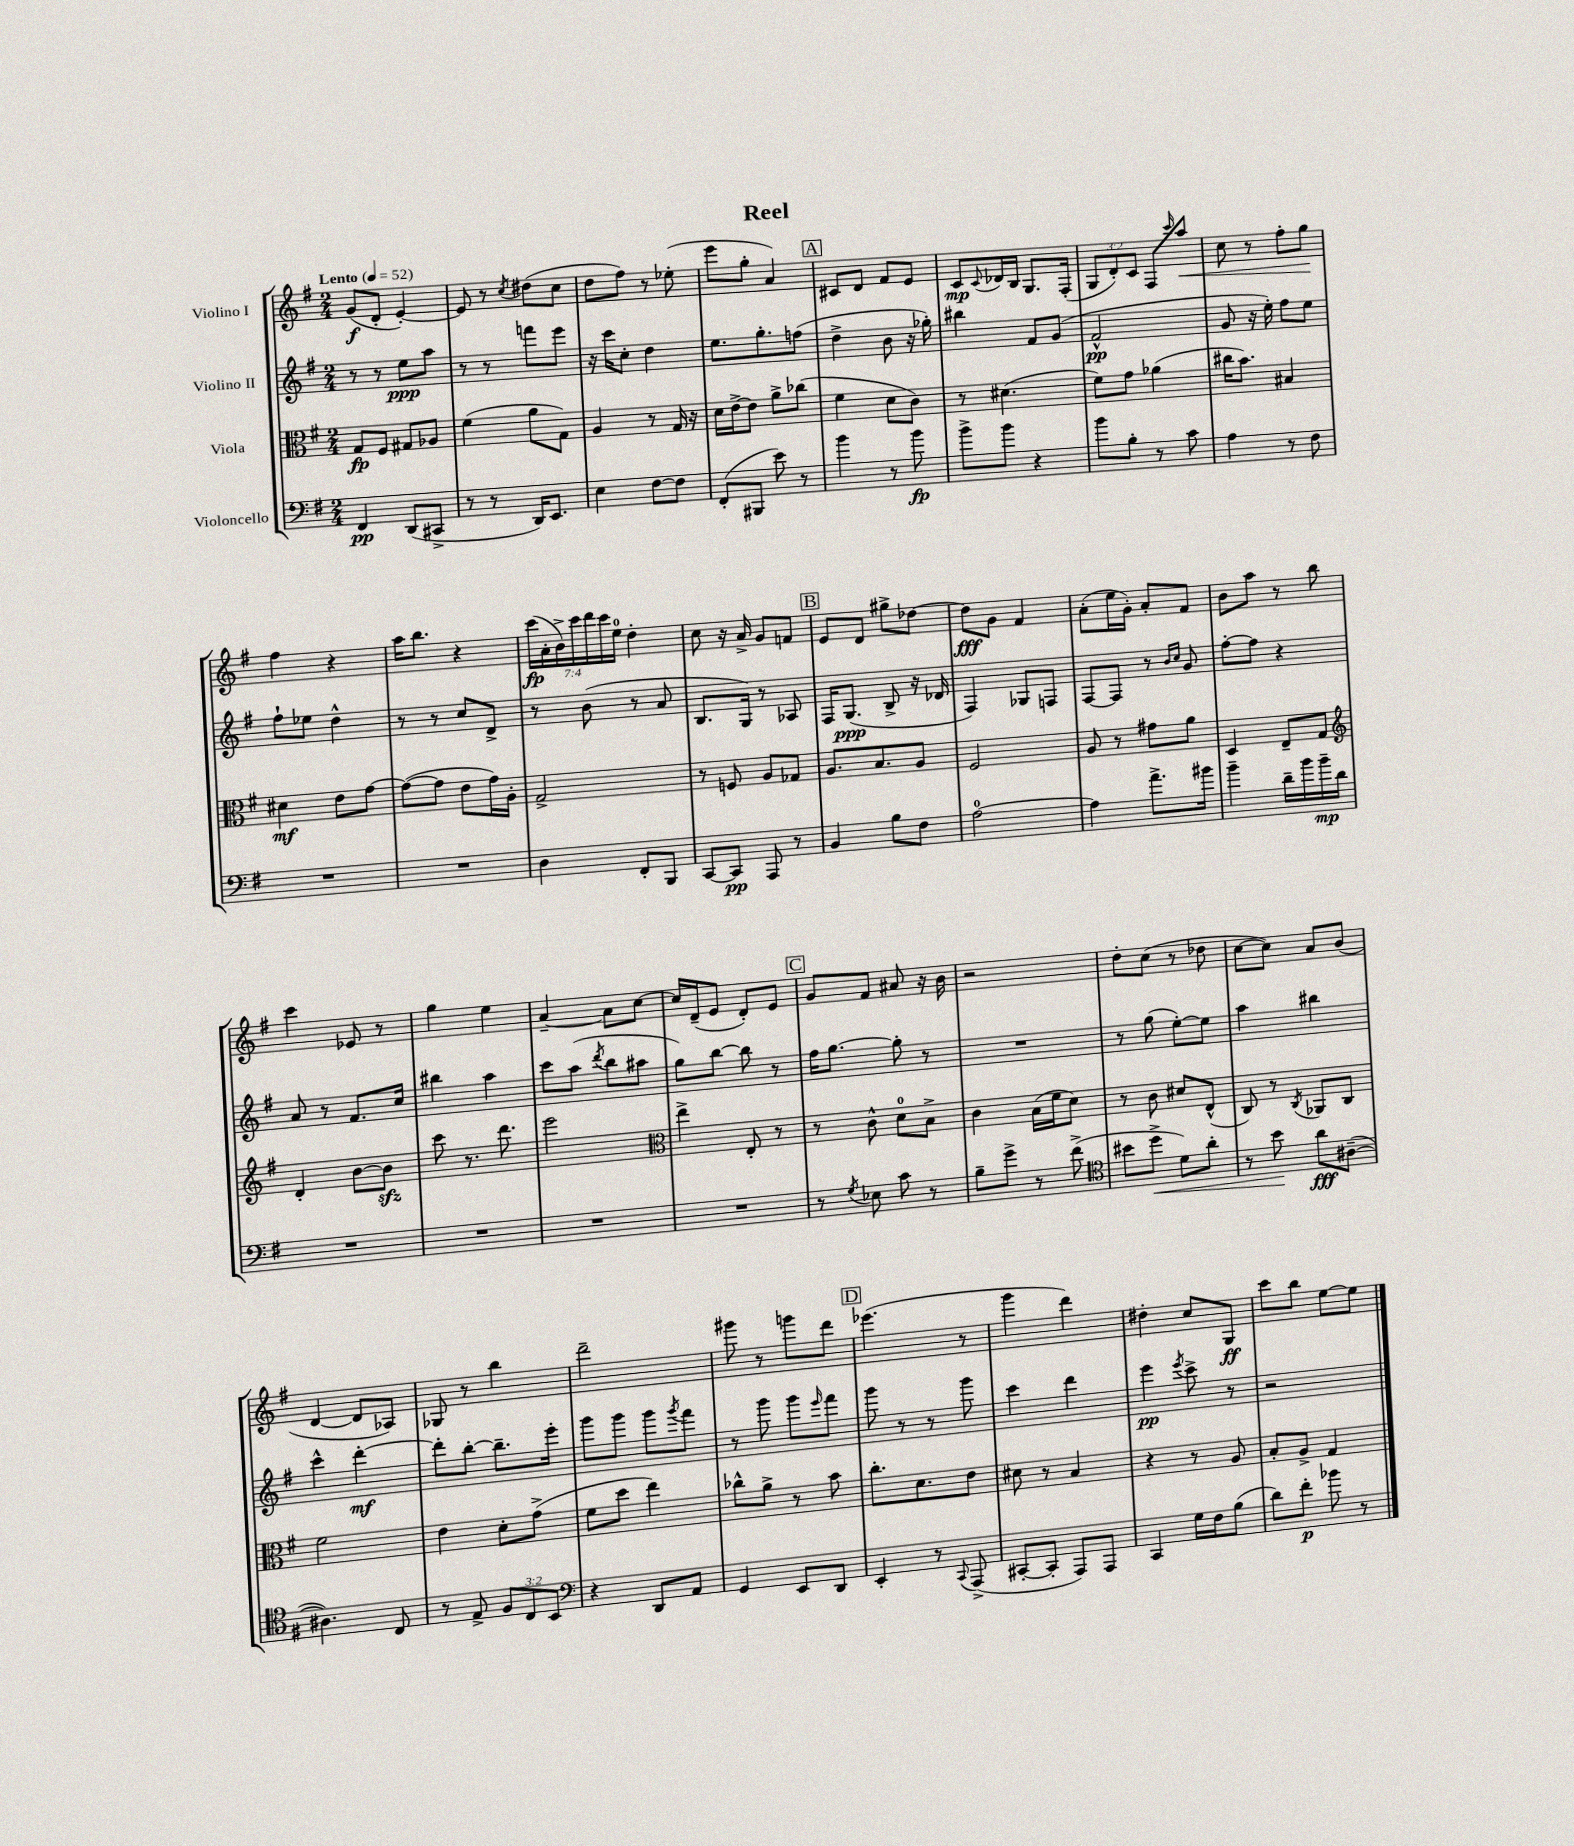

**kern	**kern	**kern	**kern
*staff4	*staff3	*staff2	*staff1
*clefF4	*clefC3	*clefG2	*clefG2
*k[f#]	*k[f#]	*k[f#]	*k[f#]
*M2/4	*M2/4	*M2/4	*M2/4
*MM52	*MM52	*MM52	*MM52
4FF#/	8G/L	8r	(8g/L
.	8F#/J	8r	8d'/J
(8DD/L	8G#/L	8ee\L	[4e'/)
8CC#^/J	8A-/J	8aa\J	.
=	=	=	=
8r	(4f#\	8r	8e/]
8r	.	8r	8r
.	.	.	8qcc/
16DD/LK)	8a\L	8fff\L	(8dd#\L
8.EE/J	.	.	.
.	8G\J)	8eee\J	8cc\J
=	=	=	=
4E\	4A/	16r	8dd\L
.	.	16ccc\LK	.
.	.	8cc'\J	8ff#\J)
[8F#\L	8r	4dd\	8r
8F#\]J	16G/	.	(8ee-'\
.	16r	.	.
=	=	=	=
(8FF#'/L	16d\LL	8.ee\L	8eee\L
.	[16e^\J	.	.
8BBB#/J	8e\]J	.	8gg'\J
.	.	8.gg'\	.
8e\)	8a^\L	.	4a/)
8r	(8cc-\J	(8ff\J	.
=	=	=	=
4b\	4f#\	4dd^\	8c#/L
.	.	.	8d/J
8r	8d\L	8b\	8f#/L
8b\	8c\J)	16r	8e/J
.	.	16gg-'\)	.
=	=	=	=
8b^\L	8r	4bb#\	8c/L
.	.	.	8qqc/
8b\J	(4.d#\	.	16d-/L
.	.	.	16B/JJ
4r	.	8f#/L	8.G/L
.	.	(8g/J	.
.	.	.	(16F#'/Jk
=	=	=	=
8b\L	8f#\L)	2f#^^/	12G/L
.	.	.	12d'/)
8B'\J	8g\J	.	.
.	.	.	12c/J
8r	(4a-\	.	8F#/L
.	.	.	16qqccc/
8c\	.	.	8aa/J
=	=	=	=
4A\	16cc#\LK	8g/	8cc\
.	8.b\J)	.	.
.	.	16r	8r
.	.	16ee'\)	.
8r	4B#/	8ff#\L	8ff#'\L
8F#\	.	8ee\J	8gg\J
=	=	=	=
2r	4d#\	8ff#`\L	4ff#\
.	.	8ee-\J	.
.	8e\L	4dd^^\	4r
.	[8g\J	.	.
=	=	=	=
2r	(8g\_L	8r	16aa\LK
.	.	.	8.bb\J
.	8g\]J	8r	.
.	8e\L	8cc/L	4r
.	16g\L)	8d^/J	.
.	16A'\JJ	.	.
=	=	=	=
4D\	2G^/	8r	(28ccc\LL
.	.	.	28a'\
.	.	.	28b^\)
.	.	.	28ccc\
.	.	(8b\	.
.	.	.	28ddd\
.	.	.	28ccc\
.	.	.	28ee\JJ
8FF#'/L	.	8r	4dd'\
8BBB/J	.	8a/	.
=	=	=	=
[8CC/L	8r	8.B/L	8cc\
8CC/]J	8F/	.	16r
.	.	16G/Jk)	16a^/
8AAA/	8A/L	8r	8g/L
8r	8G-/J	8A-/	8f/J
=	=	=	=
4BB/	8.A/L	16F#/LK	8e/L
.	.	(8.G/J	.
.	.	.	8d/J
.	8.B/	.	.
8B\L	.	8B^/	8gg#^\L
8F#\J	8A/J	16r	[8dd-\J
.	.	16d-/	.
=	=	=	=
[2A\	2F#/	4F#/)	8dd-\]L
.	.	.	8g\J
.	.	8G-/L	4f#/
.	.	8F/J	.
=	=	=	=
4A\]	8A/	[8F#/L	(8a'\L
.	8r	8F#/]J	16ee\L
.	.	.	16g'\JJ)
8.a^\L	8g#\L	8r	8a'/L
.	.	16qqb/LL	.
.	.	16qqcc/JJ	.
.	8a\J	8g/	8f#/J
16b#\Jk	.	.	.
=	=	=	=
4b~\	4D/	[8ff#'\L	8b\L
.	.	8ff#\]J	8aa\J
16d~\LL	8E~/L	4r	8r
16b\	.	.	.
16b~\	8G/J	.	8bb\
16d\JJ	.	.	.
=	=	=	=
*	*clefG2	*	*
2r	4d'/	8a/	4ccc\
.	.	8r	.
.	[8b\L	8.f#/L	8e-/
.	8b\]J	.	8r
.	.	16cc/Jk	.
=	=	=	=
2r	8ccc\	4bb#\	4gg\
.	8.r	.	.
.	.	4aa\	4ee\
.	8.ddd\	.	.
=	=	=	=
2r	2eee\	8ccc\L	[4a~/
.	.	(8aa\J	.
.	.	8qddd/	.
.	.	8bb\L	8a\]L
.	.	8aa#\J	[8cc\J
=	=	=	=
*	*clefC3	*	*
2r	4ee^\	8gg\L)	16cc/]LL
.	.	.	(16d~/J
.	.	[8bb\J	8e/J
.	8E'/	8bb\]	8d'/L)
.	8r	8r	8e/J
=	=	=	=
8r	8r	16ff#\LK	8g/L
.	.	[8.gg\J	.
8qG/	.	.	.
8E-\	8c^^\	.	8f#/J
8c\	8d\L	8gg'\]	8a#/
8r	8B^\J	8r	16r
.	.	.	16b\
=	=	=	=
8B~\L	4c\	2r	2r
8g^\J	.	.	.
8r	(16B\LL	.	.
.	16f#\J	.	.
(8f#^\	8d\J)	.	.
=	=	=	=
*clefC4	*	*	*
8b#\L	8r	8r	8dd'\L
8dd^\J	8c\	(8gg\	(8cc\J
8d\L)	8d#/L	[8ee'\L)	8r
8a'\J	(8E^^/J	8ee\]J	8dd-\
=	=	=	=
8r	8C/)	4aa\	[8cc\L
8b\	8r	.	8cc\]J)
.	8qC/	.	.
8a\L	8AA-/L	4bb#\	8a/L
([8A#~\J	8C/J	.	(8b/J
=	=	=	=
4.A#\])	2f#\	4ccc^^\	[4d/
.	.	[4ddd'\	8d/]L
8C/	.	.	8A-/J)
=	=	=	=
8r	4e\	8ddd'\]L	8G-/
8E^/	.	[8bb'\J	8r
12F#/L	8d'\L	8.bb~\]L	4bb\
12C/	.	.	.
.	(8g^\J	.	.
12BB/J	.	.	.
.	.	16eee'\Jk	.
=	=	=	=
*clefF4	*	*	*
4r	8f#\L	8ggg\L	2ddd~\
.	8dd\J	8ggg\J	.
8DD/L	4ee\)	8ggg\L	.
.	.	8qggg/	.
8AA/J	.	8fff#\J	.
=	=	=	=
4GG/	8cc-^^\L	8r	8ggg#\
.	8a^\J	8ggg\	8r
8EE/L	8r	8ggg\L	8ggg\L
.	.	16qqeee/	.
8DD/J	8b\	8fff#\J	8ddd\J
=	=	=	=
4EE'/	8.cc'\L	8ggg\	(4.eee-\
.	.	8r	.
.	8.d\	.	.
8r	.	8r	.
8qqCC/	.	.	.
(8AAA^/	8e\J	8ggg\	8r
=	=	=	=
[8CC#'/L	8d#\	4ccc\	4ggg\
8CC#'/]J	8r	.	.
8AAA/L)	4B/	4ddd\	4ddd\)
8AAA/J	.	.	.
=	=	=	=
4CC/	4r	4eee\	4dd#'\
.	.	8qeee/	.
16G\LL	8r	8ccc^\	8cc/L
16F#\J	.	.	.
(8B\J	8A/	8r	8G/J
=	=	=	=
8d\L)	8B'/L	2r	8ccc\L
8f#'\J	8A^/J	.	8bb\J
8b-\	4G/	.	[8ee\L
8r	.	.	8ee\]J
==	==	==	==
*-	*-	*-	*-
